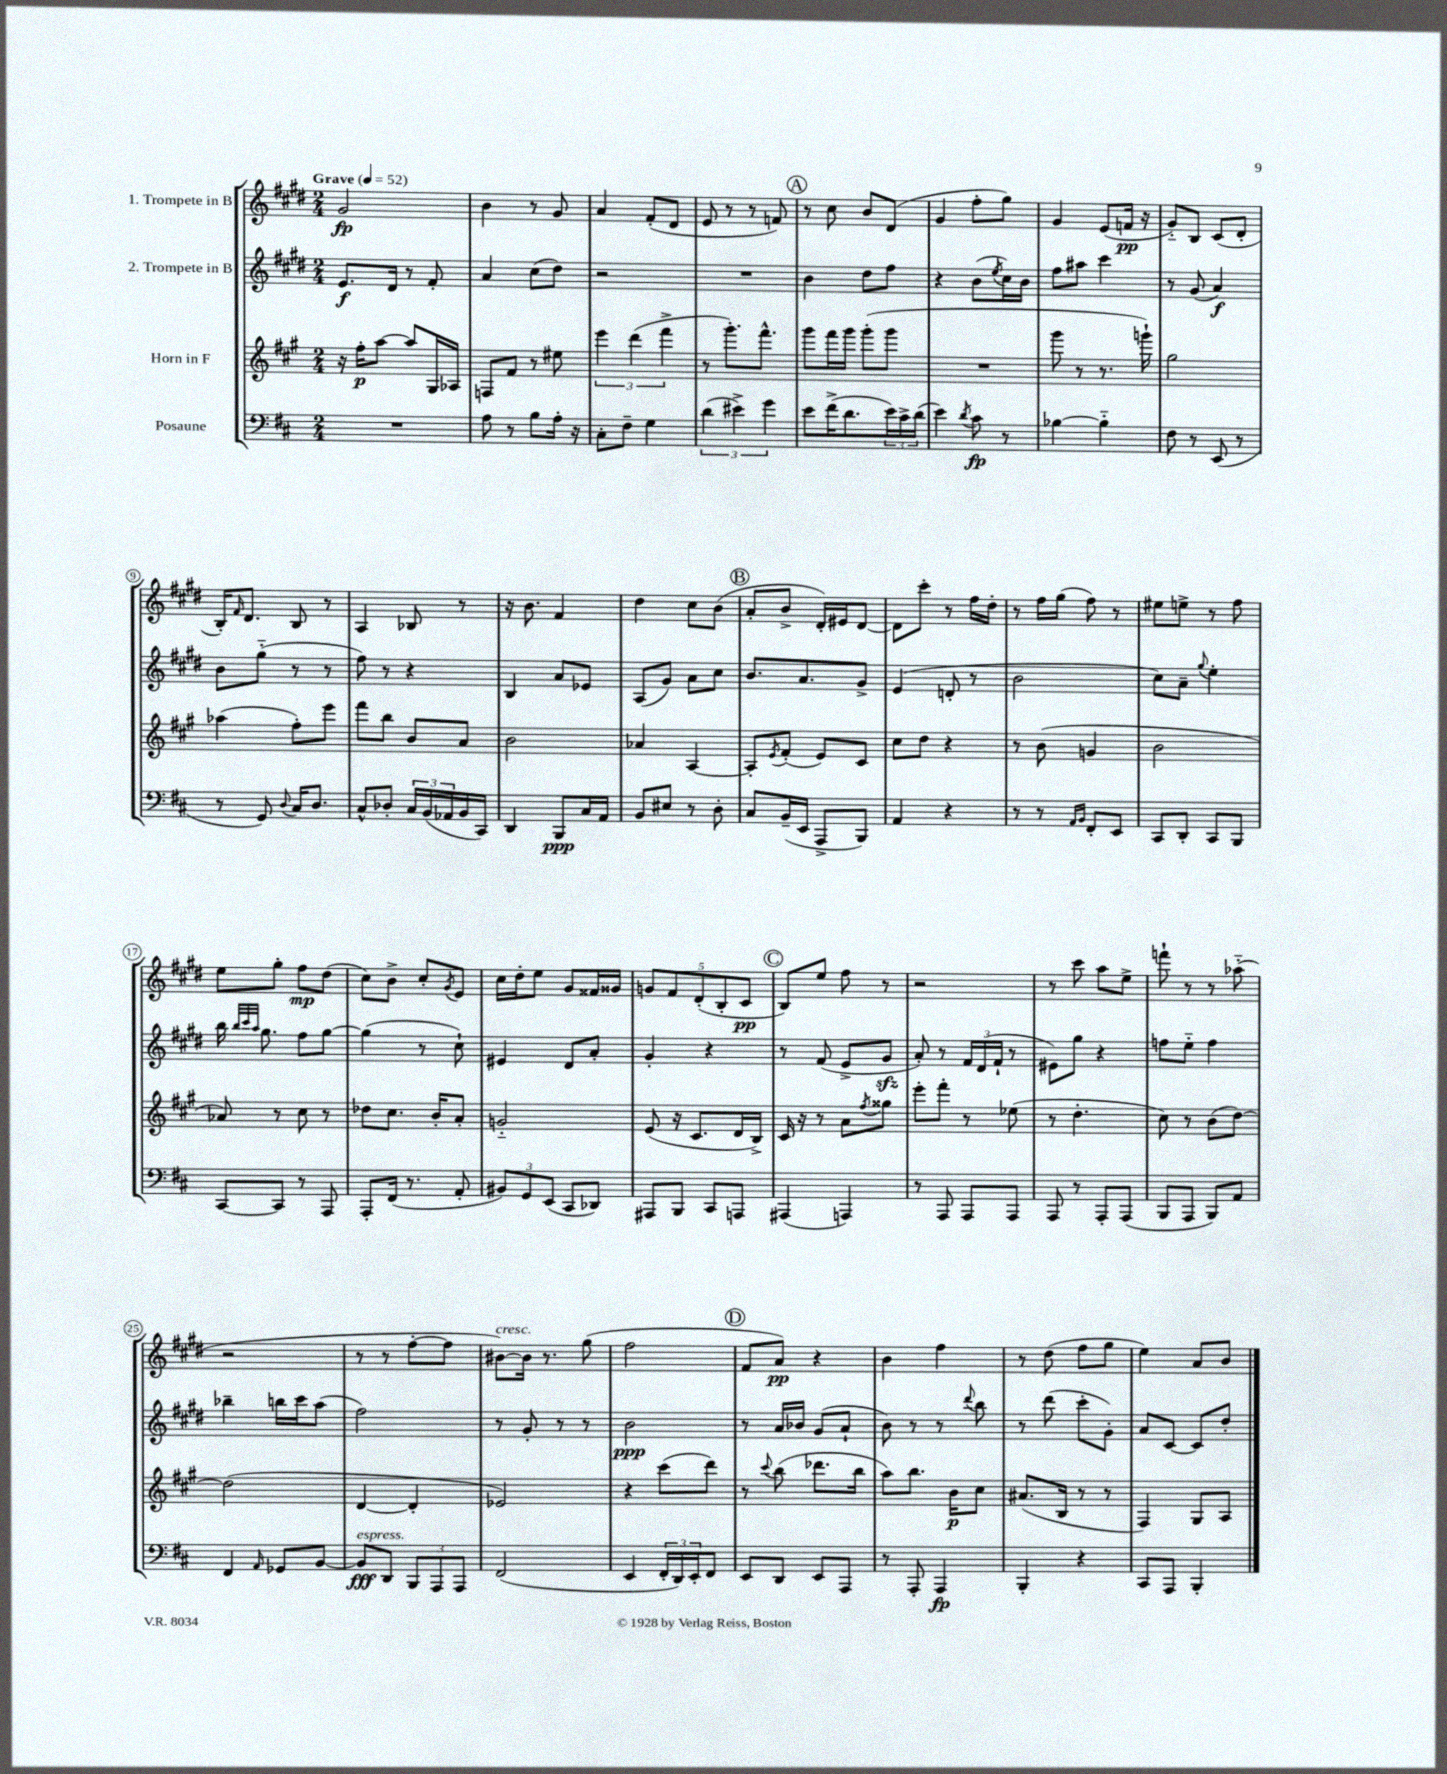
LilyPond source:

<<
\new StaffGroup <<
\new Staff = "s0" \with { instrumentName = "1. Trompete in B" } {
    \clef treble \key e \major \numericTimeSignature \time 2/4 \tempo "Grave" 4 = 52
    gis'2\fp |
    b'4 r8 gis'8 |
    a'4 fis'8-.( dis'8 |
    e'8 r8 r8 f'8) |
    \mark \markup { \circle "A" } r8 cis''8 b'8 dis'8( |
    gis'4 fis''8-. gis''8) |
    gis'4 e'8( f'16\pp r16 |
    gis'8-_) b8 cis'8( dis'8-. |
    b16-.) \grace { fis'16 } dis'8. b8 r8 |
    a4 bes8 r8 |
    r16 b'8. fis'4 |
    dis''4 cis''8 b'8( |
    \mark \markup { \circle "B" } a'8-. b'8-> dis'16-.) eis'16 dis'8~ |
    dis'8 cis'''8-. r8 fis''16 dis''16-. |
    r8 fis''16 gis''16( fis''8) r8 |
    eis''8 e''8-> r8 fis''8 |
    e''8 gis''8-. fis''8\mp dis''8( |
    cis''8) b'8-> cis''8-. \acciaccatura { gis'8 } e'8 |
    cis''16 dis''16-. e''8 gis'8 fisis'16 gisis'16 |
    \tuplet 5/4 { g'8 fis'8 dis'8-.( b8-. cis'8\pp } |
    \mark \markup { \circle "C" } b8) e''8 fis''8 r8 |
    r2 |
    r8 cis'''8 a''8 e''8-> |
    f'''8-! r8 r8 aes''8-_( |
    r2 |
    r8 r8 fis''8~-. fis''8 |
    bis'8~^\markup { \italic "cresc." }) bis'16 r8. gis''8( |
    fis''2 |
    \mark \markup { \circle "D" } fis'8 a'8\pp) r4 |
    b'4 fis''4 |
    r8 dis''8( fis''8 gis''8 |
    e''4) a'8 b'8 \bar "|." |
}
\new Staff = "s1" \with { instrumentName = "2. Trompete in B" } {
    \clef treble \key e \major \numericTimeSignature \time 2/4
    e'8.\f dis'16 r8 fis'8-. |
    a'4 cis''8( dis''8) |
    r2 |
    R2 |
    \mark \markup { \circle "A" } b'4 dis''8 fis''8 |
    r4 b'8( \acciaccatura { e''8 } cis''16) b'16 |
    fis''8 ais''8 cis'''4 |
    r8 gis'8( a'4\f) |
    b'8 gis''8-_( r8 r8 |
    fis''8) r8 r4 |
    b4 a'8 ees'8 |
    a8( gis'8) a'8 cis''8 |
    \mark \markup { \circle "B" } b'8. a'8. gis'8-> |
    e'4( d'8-. r8 |
    b'2 |
    cis''8) a'8-- \appoggiatura { gis''8 } e''4-. |
    b''16 \grace { b''32 cis'''32 a''32 } gis''8. fis''8 gis''8~ |
    gis''4( r8 cis''8-!) |
    eis'4 dis'8 a'8-. |
    gis'4-. r4 |
    \mark \markup { \circle "C" } r8 fis'8( e'8-> gis'8\sfz |
    a'8-.) r8 \tuplet 3/2 { fis'16 dis'16( fis'16-! } r8 |
    eis'8) gis''8 r4 |
    f''8 e''8-_ f''4 |
    bes''4-- b''16 cis'''16 a''8( |
    fis''2) |
    r8 gis'8-. r8 r8 |
    b'2\ppp |
    \mark \markup { \circle "D" } r8 a'16 bes'16 gis'8( a'8-! |
    b'8) r8 r8 \appoggiatura { dis'''8 } b''8 |
    r8 dis'''8( cis'''8-. gis'8-.) |
    a'8 cis'8~ cis'8 dis''8-. \bar "|." |
}
\new Staff = "s2" \with { instrumentName = "Horn in F" } {
    \clef treble \key a \major \numericTimeSignature \time 2/4
    r16 fis''16-.\p a''8~ a''8 gis16 aes16 |
    f8 fis'8 r8 eis''8 |
    \tuplet 3/2 { e'''4 d'''4( fis'''4-> } |
    r8 gis'''8.-.) fis'''8.-^ |
    \mark \markup { \circle "A" } gis'''8 fis'''16 gis'''16 gis'''8-.( gis'''8 |
    R2 |
    gis'''8 r8 r8. g'''16-!) |
    gis''2 |
    aes''4( fis''8-.) e'''8 |
    fis'''8 b''8 b'8 a'8 |
    b'2 |
    aes'4 a4~ |
    \mark \markup { \circle "B" } a8-. \acciaccatura { e'8 } fis'8-.( e'8) cis'8 |
    cis''8 d''8 r4 |
    r8 b'8( g'4 |
    b'2 |
    aes'8) r8 cis''8 r8 |
    des''8 cis''8. b'16-. a'8-. |
    g'2-_ |
    e'8( r16 cis'8. d'16 b16->) |
    \mark \markup { \circle "C" } cis'16 r16 r8 a'8 \acciaccatura { fis''8 } gisis''8 |
    e'''8-. fis'''8-. r8 ees''8( |
    r8 d''4.-. |
    cis''8) r8 b'8( d''8~) |
    d''2( |
    d'4~ d'4-. |
    ees'2) |
    r4 cis'''8( d'''8) |
    \mark \markup { \circle "D" } r8 \appoggiatura { cis'''8 } b''8( des'''8. b''16 |
    a''8) b''8. b'16\p cis''8 |
    ais'8.( b16 r8 r8 |
    fis4) gis8 a8 \bar "|." |
}
\new Staff = "s3" \with { instrumentName = "Posaune" } {
    \clef bass \key d \major \numericTimeSignature \time 2/4
    R2 |
    a8 r8 b8 a16-. r16 |
    cis8-. fis8-- g4 |
    \tuplet 3/2 { d'4( eis'4->) g'4 } |
    \mark \markup { \circle "A" } e'8 fis'16->( d'8. \tuplet 3/2 { e'16) cis'16-> d'16( } |
    e'4) \acciaccatura { d'8 } cis'8\fp r8 |
    bes4~ bes4-_ |
    fis8 r8 e,8( r8 |
    r8 g,8) \appoggiatura { d8 } cis16 d8. |
    cis8-^ des8-. \tuplet 3/2 { cis16 b,16( aes,16 } b,16 cis,16) |
    d,4 b,,8\ppp cis16 a,16 |
    b,8 eis8 r8 d8-. |
    \mark \markup { \circle "B" } cis8 b,16--( e,16 a,,8-> b,,8) |
    a,4 r4 |
    r8 r8 \grace { a,16 b,16 } fis,8-. e,8 |
    cis,8 d,8-. cis,8 b,,8 |
    cis,8~ cis,8 r8 a,,8 |
    a,,8-. fis,16( r8. a,8-. |
    \tuplet 3/2 { bis,8) g,8 e,8( } cis,8 des,8) |
    ais,,8 b,,8 cis,8 a,,8 |
    \mark \markup { \circle "C" } ais,,4( a,,4) |
    r8 a,,8 a,,8 a,,8 |
    a,,8 r8 a,,8-. a,,8( |
    b,,8 a,,8 b,,8) a,8 |
    fis,4 \grace { a,16 } ges,8 b,8~ |
    b,8\fff^\markup { \italic "espress." } d,8 \tuplet 3/2 { b,,8 a,,8 a,,8 } |
    fis,2( |
    e,4 \tuplet 3/2 { fis,16-. d,16) e,16-. } fis,8 |
    \mark \markup { \circle "D" } e,8 d,8 e,8 a,,8 |
    r8 a,,8-. a,,4\fp |
    b,,4-. r4 |
    cis,8 a,,8 b,,4-. \bar "|." |
}
>>
>>
\layout { \context { \Score \override BarNumber.stencil = #(make-stencil-circler 0.1 0.3 ly:text-interface::print) } }
